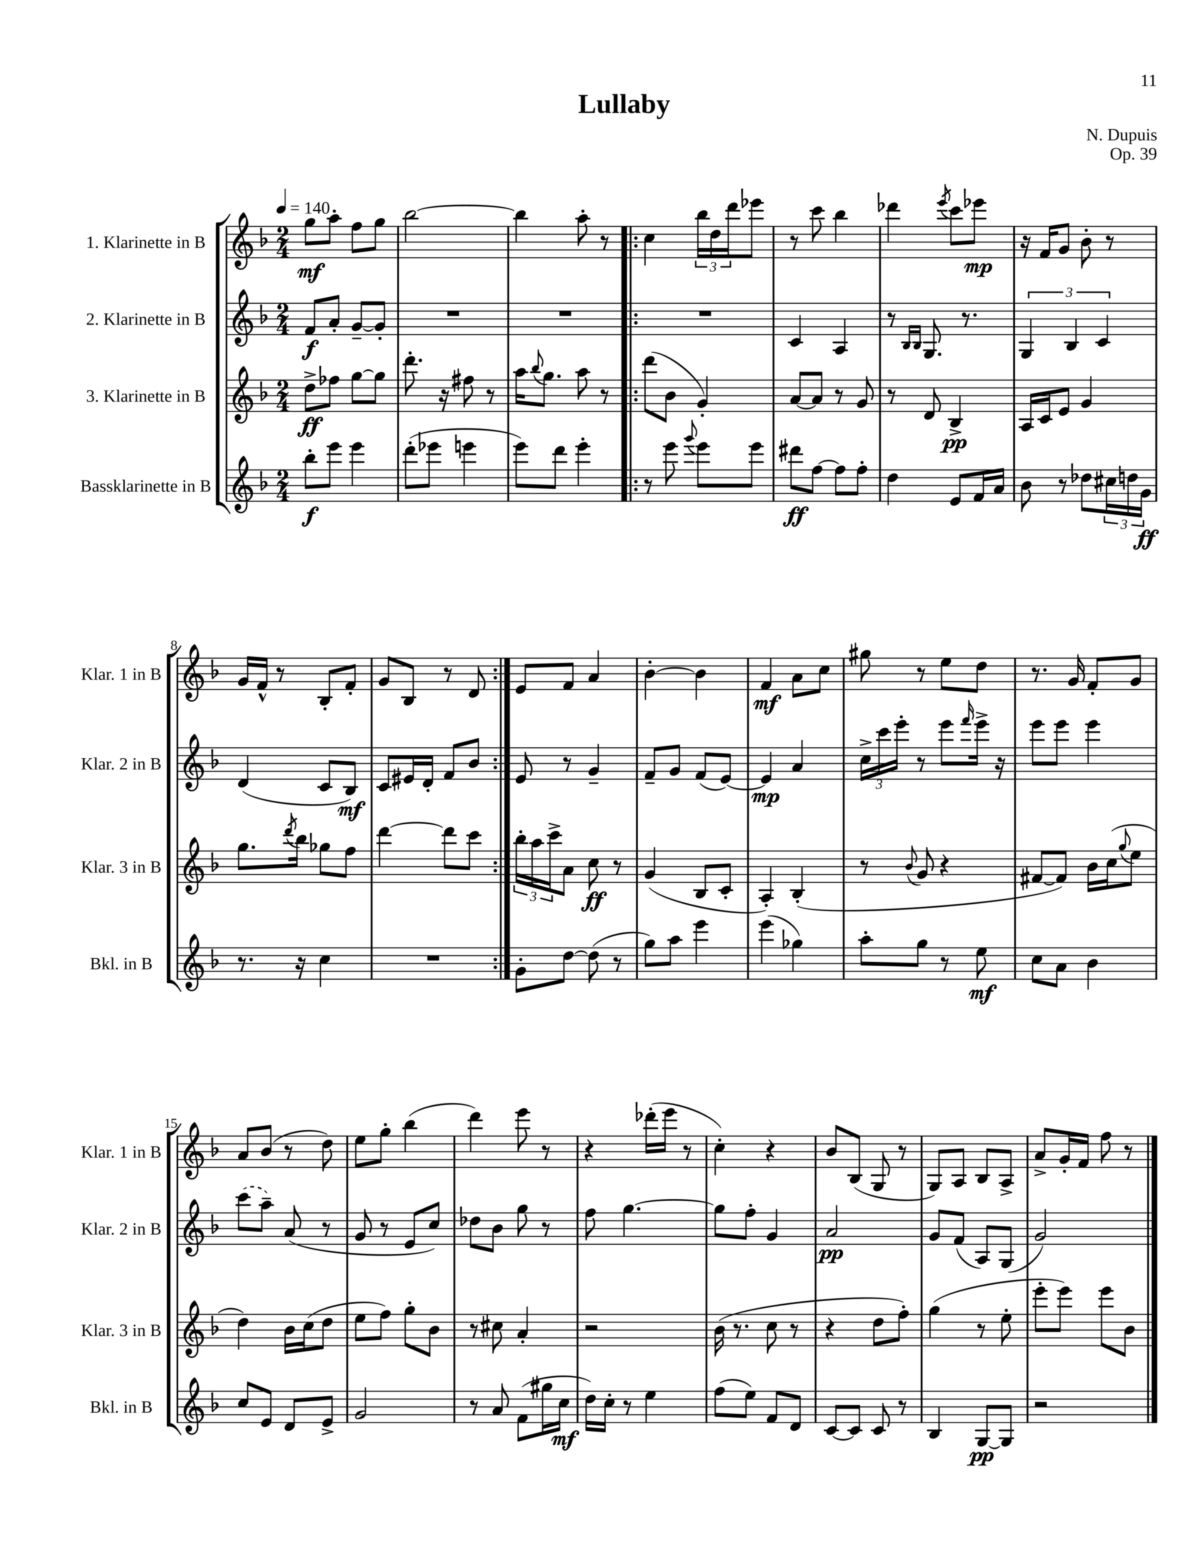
\header { title = "Lullaby" composer = "N. Dupuis" opus = "Op. 39" }
<<
\new StaffGroup <<
\new Staff = "s0" \with { instrumentName = "1. Klarinette in B" shortInstrumentName = "Klar. 1 in B" } {
    \clef treble \key f \major \numericTimeSignature \time 2/4 \tempo 4 = 140
    g''8\mf a''8-. f''8 g''8 |
    bes''2~ |
    bes''4 a''8-. r8 |
    \repeat volta 2 { c''4 \tuplet 3/2 { bes''16 d''16 d'''16 } ees'''8 |
    r8 c'''8 bes''4 |
    des'''4 \acciaccatura { e'''8 } c'''8 ees'''8\mp |
    r16 f'16 g'8 bes'8-. r8 |
    g'16 f'16-^ r8 bes8-. f'8-. |
    g'8 bes8 r8 d'8 | }
    e'8 f'8 a'4 |
    bes'4~-. bes'4 |
    f'4\mf a'8 c''8 |
    gis''8 r8 e''8 d''8 |
    r8. g'16 f'8-. g'8 |
    a'8 bes'8( r8 d''8) |
    e''8 g''8-. bes''4( |
    d'''4) e'''8 r8 |
    r4 des'''16-.( e'''16 r8 |
    c''4-.) r4 |
    bes'8 bes8( g8 r8 |
    g8) a8 bes8 a8-> |
    a'8-> g'16-. f'16 f''8 r8 \bar "|." |
}
\new Staff = "s1" \with { instrumentName = "2. Klarinette in B" shortInstrumentName = "Klar. 2 in B" } {
    \clef treble \key f \major \numericTimeSignature \time 2/4
    f'8\f a'8-. g'8~-- g'8-. |
    R2 |
    R2 |
    \repeat volta 2 { R2 |
    c'4 a4 |
    r8 \grace { bes16 bes16 } g8. r8. |
    \tuplet 3/2 { g4 bes4 c'4 } |
    d'4( c'8 bes8\mf) |
    c'8 eis'16 d'16-. f'8 bes'8 | }
    e'8 r8 g'4-- |
    f'8-- g'8 f'8( e'8~) |
    e'4\mp a'4 |
    \tuplet 3/2 { c''16-> c'''16 e'''16-. } r8 e'''8 \grace { f'''16 } e'''16-> r16 |
    e'''8 e'''8 e'''4 |
    \once \slurDashed c'''8( a''8--) a'8( r8 |
    g'8 r8 e'8 c''8) |
    des''8 bes'8 g''8 r8 |
    f''8 g''4.~ |
    g''8 f''8-. g'4 |
    a'2\pp |
    g'8 f'8( a8) g8( |
    g'2) \bar "|." |
}
\new Staff = "s2" \with { instrumentName = "3. Klarinette in B" shortInstrumentName = "Klar. 3 in B" } {
    \clef treble \key f \major \numericTimeSignature \time 2/4
    d''8->\ff fes''8 g''8~ g''8 |
    d'''8.-. r16 fis''8 r8 |
    a''16 \appoggiatura { bes''8 } g''8. a''8 r8 |
    \repeat volta 2 { d'''8( bes'8 g'4-.) |
    a'8~ a'8 r8 g'8 |
    r8 d'8 bes4->\pp |
    a16 c'16 e'8 g'4 |
    g''8. \acciaccatura { d'''8 } bes''16 ges''8 f''8 |
    d'''4~ d'''8 c'''8 | }
    \tuplet 3/2 { bes''16-. a''16 c'''16-> } a'8 c''8\ff r8 |
    g'4( bes8 c'8-. |
    a4-.) bes4-.( |
    r8 \appoggiatura { bes'8 } g'8 r4 |
    fis'8~ fis'8) bes'16 c''16( \appoggiatura { g''8 } e''8 |
    d''4) bes'16 c''16( d''8 |
    e''8 f''8) g''8-. bes'8 |
    r8 cis''8 a'4-. |
    r2 |
    bes'16( r8. c''8 r8 |
    r4 d''8 f''8-.) |
    g''4( r8 e''8-. |
    e'''8-. e'''8) e'''8 bes'8 \bar "|." |
}
\new Staff = "s3" \with { instrumentName = "Bassklarinette in B" shortInstrumentName = "Bkl. in B" } {
    \clef treble \key f \major \numericTimeSignature \time 2/4
    bes''8-.\f e'''8 e'''4 |
    d'''8-.( ees'''8 e'''4 |
    e'''8) d'''8 e'''4-. |
    \repeat volta 2 { r8 e'''8 \appoggiatura { g'''8 } e'''8 e'''8 |
    dis'''8\ff f''8~ f''8 f''8-. |
    d''4 e'8 f'16 a'16 |
    bes'8 r8 des''8 \tuplet 3/2 { cis''16 d''16 g'16\ff } |
    r8. r16 c''4 |
    R2 | }
    g'8-. d''8~ d''8( r8 |
    g''8) a''8 e'''4 |
    e'''4( ges''4) |
    a''8-. g''8 r8 e''8\mf |
    c''8 a'8 bes'4 |
    c''8 e'8 d'8 e'8-> |
    g'2 |
    r8 a'8 f'8( gis''16 c''16\mf |
    d''16) c''16-. r8 e''4 |
    f''8( e''8) f'8 d'8 |
    c'8~ c'8 c'8 r8 |
    bes4 g8~\pp g8 |
    r2 \bar "|." |
}
>>
>>
